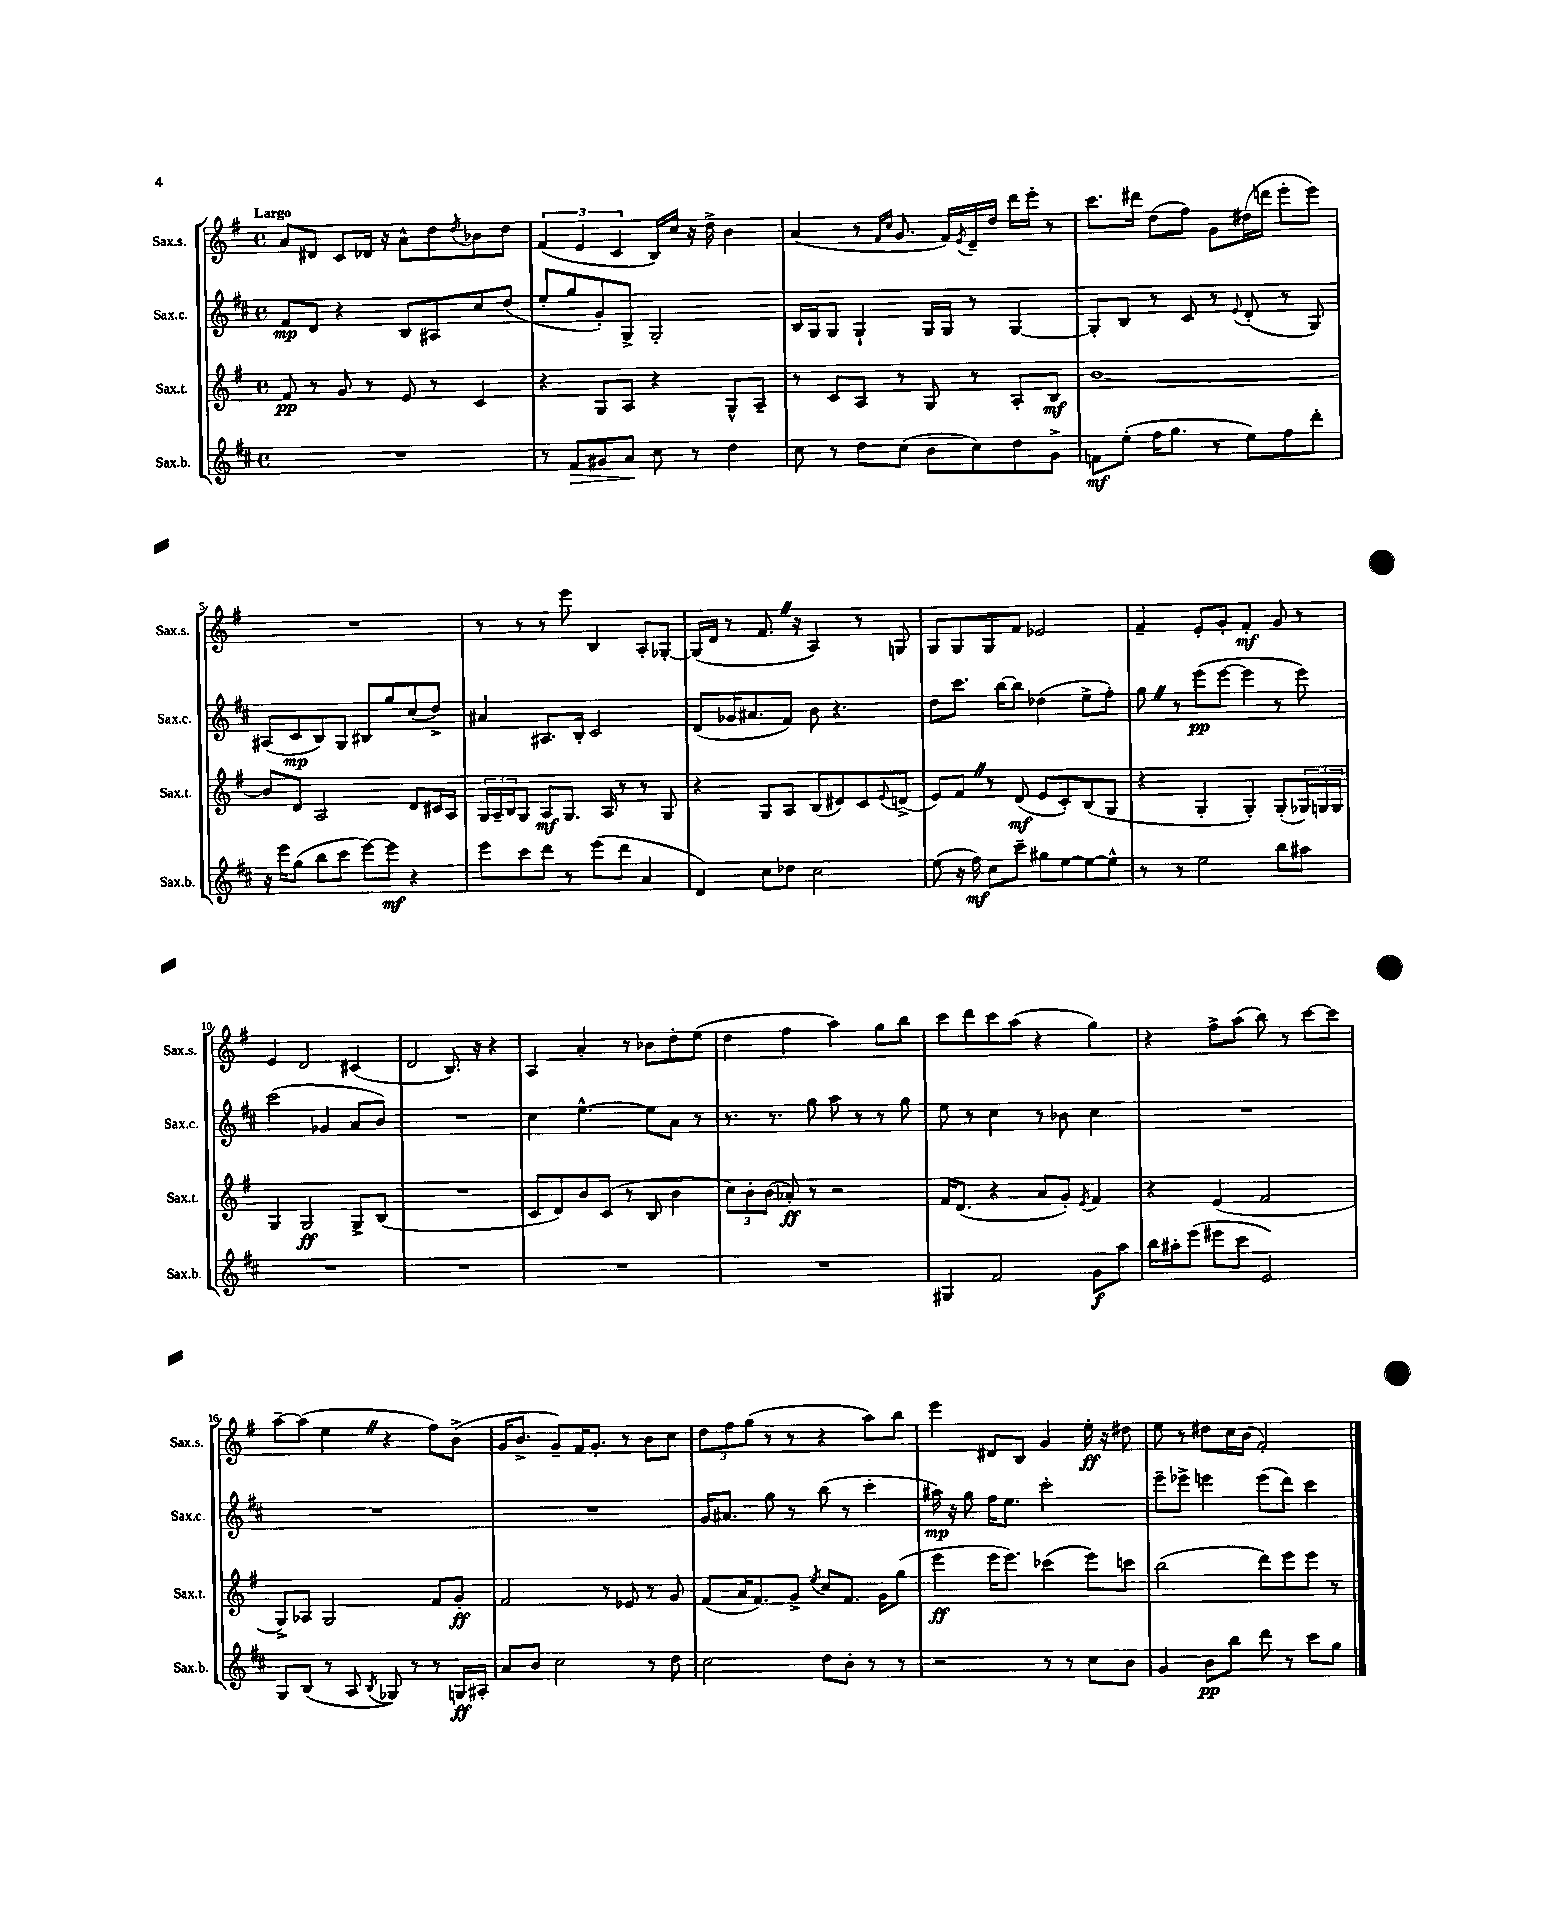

**kern	**kern	**kern	**kern
*staff4	*staff3	*staff2	*staff1
*clefG2	*clefG2	*clefG2	*clefG2
*k[f#c#]	*k[f#]	*k[f#c#]	*k[f#]
*M4/4	*M4/4	*M4/4	*M4/4
*met(c)	*met(c)	*met(c)	*met(c)
1r	8f#/	8f#/L	8a/L
.	8r	8d/J	8d#/J
.	8g/	4r	8c/L
.	8r	.	16d-/Jk
.	.	.	16r
.	8e/	8B/L	8a^^\L
.	8r	8A#/	8dd\
.	.	.	8qdd/
.	4c/	8cc#/	8b-\
.	.	(8dd/J	8dd\J
=	=	=	=
8r	4r	8ee'/L	(6f#/
8f#/L	.	8gg/	.
.	.	.	6e/
8g#/	8G/L	8g'/)	.
.	.	.	6c/
8a/J	8A/J	8G^/J	.
8cc#\	4r	2G'/	16B/LL)
.	.	.	16cc/JJ
8r	.	.	16r
.	.	.	16dd^\
4dd\	8G^^/L	.	4b\
.	8A~/J	.	.
=	=	=	=
8cc#\	8r	16B/LL	(4a/
.	.	16G/J	.
8r	8c/L	8G/J	.
8dd\L	8A/J	4G`/	8r
.	.	.	16qqf#/LL
.	.	.	16qqcc/JJ
(8cc#\J	8r	.	8.g/
8b\L	8G/	16G/LL	.
.	.	16G/JJ	16f#/LL)
.	.	.	8qe/
8cc#\)	8r	8r	16d~/
.	.	.	16dd/JJ
8dd\	8A'/L	[4G/	16ddd\LL
.	.	.	16eee'\JJ
8g^\J	8B/J	.	8r
=	=	=	=
8f\L	[1b	8G'/]L	8.ccc\L
(8ee'\J	.	8B/J	.
.	.	.	16ddd#\Jk
16ff#\LK	.	8r	(8dd\L
8.gg\J	.	.	.
.	.	8c#/	8ff#\J)
8r	.	8r	8g\L
.	.	8qqe/	.
8ee\L)	.	(8d'/	(16dd#\L
.	.	.	16ddd\JJ
8ff#\	.	8r	8eee'\L
8ddd'\J	.	8G/)	8eee\J)
=	=	=	=
16r	8b/]L	(8A#/L	1r
16eee\LK	.	.	.
(8gg\J	8d/J	8c#/	.
8bb\L	2A/	8B/)	.
8ccc#\J	.	8G/J	.
[8eee\L)	.	8B#/L	.
8eee\]J	.	8gg/	.
4r	8d/L	(8cc#/	.
.	16c#/L	8dd^/J)	.
.	16A/JJ	.	.
=	=	=	=
8eee\L	24G/LL	4a#/	8r
.	24A~/	.	.
.	24B/J	.	.
8ccc#\	8G/J	.	8r
8ddd\J	8A/L	8.A#/L	8r
8r	8.G/J	.	8eee\
.	.	16B'/Jk	.
(8eee\L	.	2c#/	4B/
.	16A/	.	.
8ddd\J	8r	.	.
4a/	8r	.	8A'/L
.	8G/	.	[8G-'/J
=	=	=	=
4d/)	4r	(8d/L	(16G-/]LL
.	.	.	16d/JJ
.	.	16g-/K	8r
.	.	8.a#/	.
8cc#\L	8G/L	.	8.f#/
8dd-\J	8A/J	8f#/J)	.
.	.	.	16r
2cc#\	(8B/L	8b\	4A/)
.	8d#/)	4.r	.
.	8c/	.	8r
.	8qqe/	.	.
.	(8d^/J	.	8G/
=	=	=	=
(8ee\	8e/L)	8dd\L	8G/L
16r	8f#/J	8.ccc#\J	8G/
16ff#\)	.	.	.
8cc#\L	8r	.	8G/
.	.	[16bb\LK	.
8ccc#~\J	(8d/	8bb\]J	8f#/J
8gg#\L	8e/L	(4dd-\	2e-/
[8ee\	8c'/)	.	.
8ee\_	(8B/	8ee^\L	.
8ee^^\]J	8G/J	8ff#'\J)	.
=	=	=	=
8r	4r	8gg\	4f#~/
8r	.	8r	.
2ee\	4G'/	(8eee\L	8e'/L
.	.	[8eee\J	8g'/J
.	4G'/)	4eee\]	4f#'/
8bb\L	(8G'/L	8r	8g/
8aa#\J	24G-/L)	8eee\)	8r
.	24G/	.	.
.	24G/JJ	.	.
=	=	=	=
1r	4G/	(2ccc#\	4e/
.	2G/	.	2d/
.	.	4g-/	.
.	8G^/L	8a/L	(4c#/
.	(8B/J	8b/J)	.
=	=	=	=
1r	1r	1r	2d/
.	.	.	8.B/)
.	.	.	16r
.	.	.	4r
=	=	=	=
1r	8c/L	4cc#\	4A/
.	8d/)	.	.
.	8b/	[4.ee^^\	4a'/
.	(8c/J	.	.
.	8r	.	8r
.	8B/	8ee\]L	8b-\L
.	4b\	8a\J	8dd'\
.	.	8r	(8ee\J
=	=	=	=
1r	12cc\L)	8.r	4dd\
.	12b'\	.	.
.	(12b\J	.	.
.	.	8.r	.
.	8a-'/)	.	4ff#\
.	8r	8gg\	.
.	2r	8aa\	4aa\)
.	.	8r	.
.	.	8r	8gg\L
.	.	8gg\	8bb\J
=	=	=	=
4G#/	16f#/LK	8ee\	8ccc\L
.	(8.d/J	.	.
.	.	8r	8ddd\
2f#/	4r	4cc#\	8ccc\
.	.	.	(8aa\J
.	8a/L	8r	4r
.	8g'/J)	8b-\	.
.	8qe/	.	.
8g\L	4f#/	4cc#\	4gg\)
8aa\J	.	.	.
=	=	=	=
16bb\LL	4r	1r	4r
16aa#'\J	.	.	.
(8eee\J	.	.	.
8eee#\L	(4e/	.	8ff#^\L
8ccc#\J	.	.	(8aa\J
2e/)	2f#/	.	8bb\)
.	.	.	8r
.	.	.	[8ccc\L
.	.	.	8ccc\]J
=	=	=	=
8G/L	8G^/L)	1r	[8aa~\L
(8B/J	8A-/J	.	(8aa\]J
8r	2G/	.	4ee\
8A/	.	.	.
8qB/	.	.	.
8G-/)	.	.	4r
8r	.	.	.
8r	8f#/L	.	8ff#\L)
16G/LL	8g'/J	.	(8b^\J
16A#'/JJ	.	.	.
=	=	=	=
8a/L	2f#/	1r	16g/LK
.	.	.	8.b^/J
8b/J	.	.	.
2cc#\	.	.	8g~/L)
.	.	.	16f#/K
.	.	.	8.g'/J
.	8r	.	.
.	8e-/	.	8r
8r	8r	.	8b\L
8dd\	8g/	.	8cc\J
=	=	=	=
2cc#\	(8f#/L	16g/LK	12dd\L
.	.	8.a#/J	.
.	.	.	12ff#\
.	16a/K	.	.
.	.	.	(12gg\J
.	8.f#/)	.	.
.	.	8gg\	8r
.	8g^/J	8r	8r
.	8qee/	.	.
8dd\L	8cc/L	(8bb\	4r
8b'\J	8.f#/J	8r	.
8r	.	4ccc#'\	8aa\L)
.	16g\LK	.	.
8r	(8gg\J	.	8bb\J
=	=	=	=
2r	4eee\	16aa#\)	4eee\
.	.	16r	.
.	.	8gg\	.
.	16eee\LK	16ff#\LK	8d#/L
.	8.eee\J)	8.ee\J	.
.	.	.	8B/J
8r	(4ccc-\	2ccc#'\	4g/
8r	.	.	.
8cc#\L	8eee\L)	.	16ee'\
.	.	.	16r
8b\J	8ccc\J	.	8dd#\
=	=	=	=
4g/	(2bb\	8eee~\L	8ee\
.	.	8eee-^\J	8r
8b\L	.	4eee\	8dd#\L
8bb\J	.	.	16cc\L
.	.	.	(16b\JJ
8ddd\	8ddd\L)	(8eee\L	2f#'/)
8r	8eee\	8ddd\J)	.
8ccc#\L	8eee\J	4ccc#\	.
8gg\J	8r	.	.
==	==	==	==
*-	*-	*-	*-
